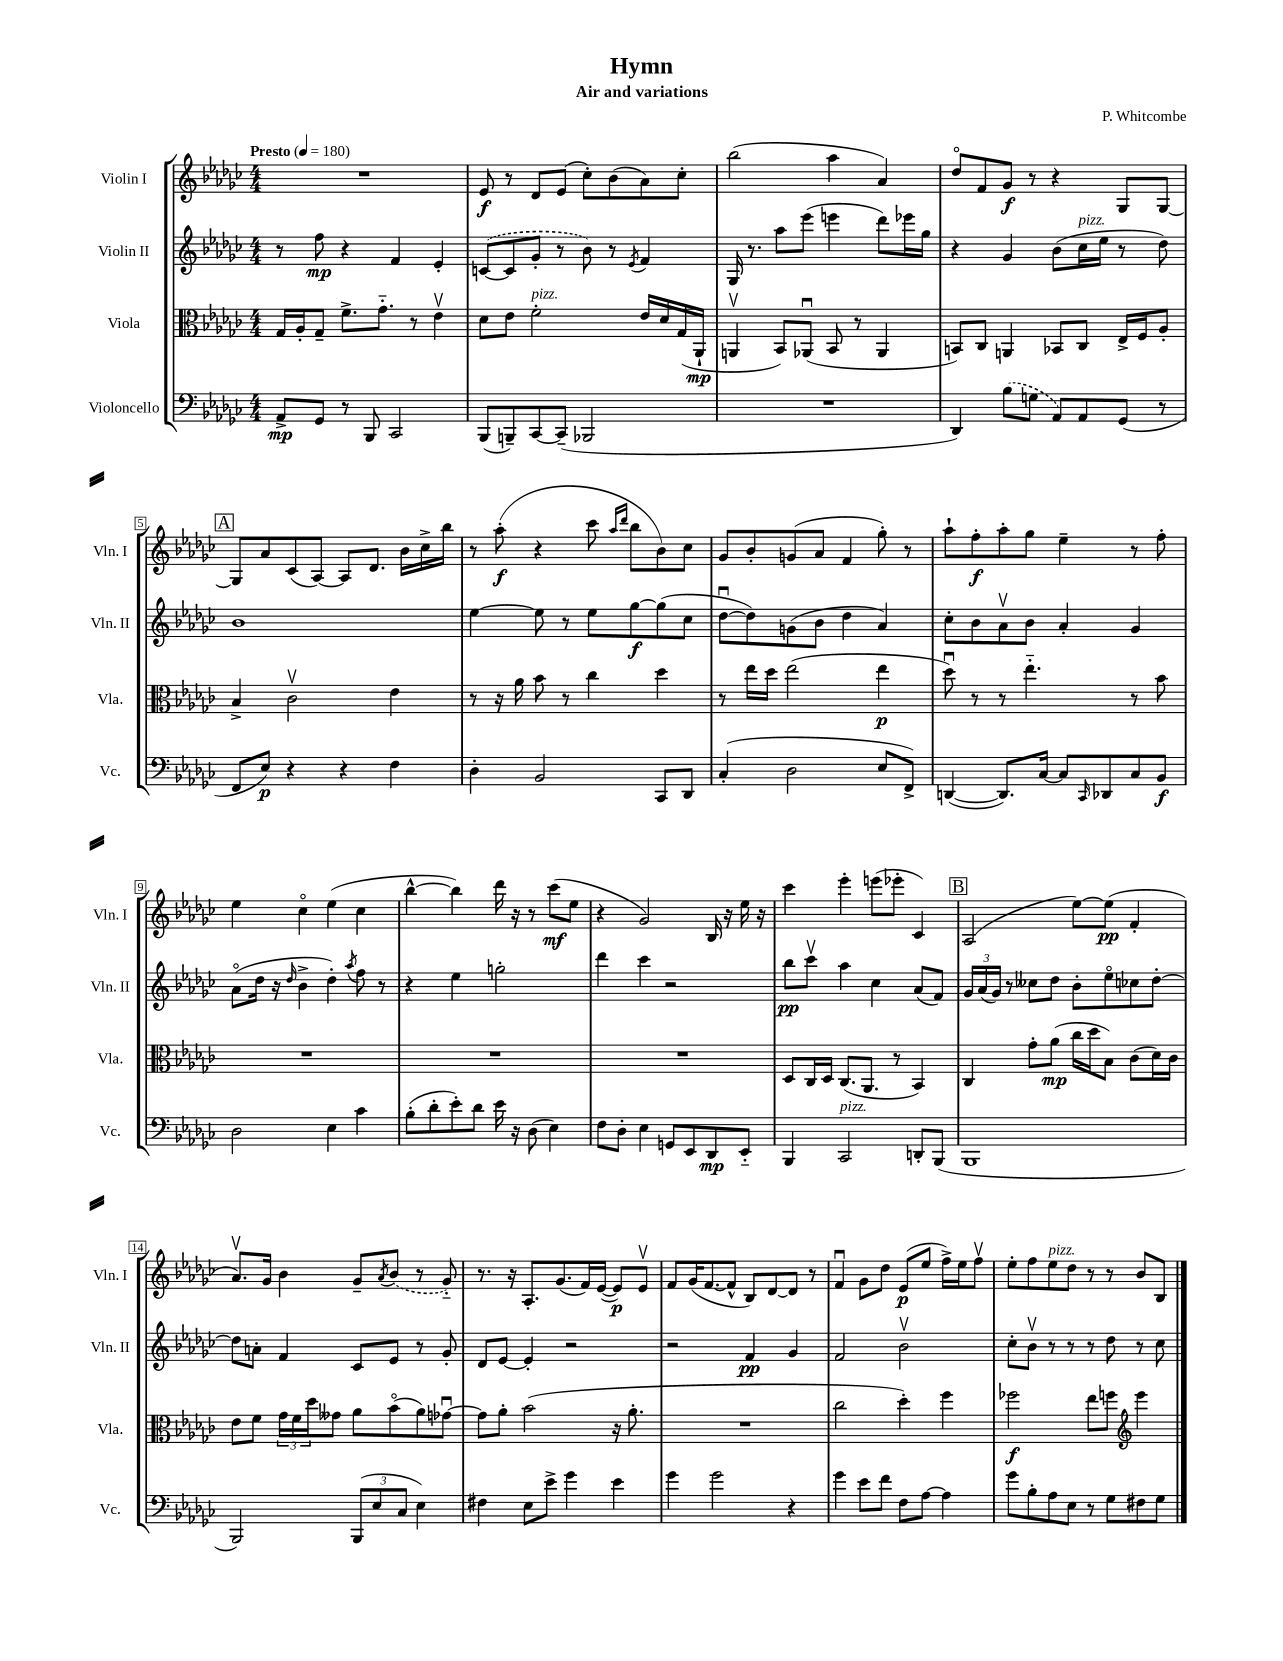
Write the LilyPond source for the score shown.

\header { title = "Hymn" composer = "P. Whitcombe" subtitle = "Air and variations" }
<<
\new StaffGroup <<
\new Staff = "s0" \with { instrumentName = "Violin I" shortInstrumentName = "Vln. I" } {
    \clef treble \key ges \major \numericTimeSignature \time 4/4 \tempo "Presto" 4 = 180
    R1 |
    ees'8\f r8 des'8 ees'8( ces''8-.) bes'8( aes'8) ces''8-. |
    bes''2( aes''4 aes'4) |
    des''8\flageolet f'8 ges'8\f r8 r4 ges8 ges8~ |
    \mark \markup { \box "A" } ges8 aes'8 ces'8( aes8~) aes8 des'8. bes'16 ces''16-> bes''16 |
    r8 aes''8-.\f( r4 ces'''8 \grace { aes''16 des'''16 } bes''8 bes'8) ces''8 |
    ges'8 bes'8-. g'8( aes'8 f'4 ges''8-.) r8 |
    aes''8-! f''8-.\f aes''8-. ges''8 ees''4-- r8 f''8-. |
    ees''4 ces''4\flageolet ees''4( ces''4 |
    bes''4~-^ bes''4) des'''16 r16 r8 ces'''8\mf( ees''8 |
    r4 ges'2) bes16 r16 ees''16 r16 |
    ces'''4 ees'''4-. e'''8( ees'''8-. ces'4) |
    \mark \markup { \box "B" } aes2( ees''8~) ees''8\pp( f'4-. |
    aes'8.\upbow) ges'16 bes'4 ges'8-- \acciaccatura { aes'8 } \once \slurDashed bes'8( r8 ges'8-_) |
    r8. r16 aes8.-. ges'8.( f'16) ees'16~( ees'8\p) ees'8\upbow |
    f'8 ges'16( f'8.~ f'8-^ bes8) des'8~ des'8 r8 |
    f'4\downbow ges'8 des''8 ees'8\p( ees''8 f''16->) ees''16 f''8\upbow |
    ees''8-. f''8 ees''8^\markup { \italic "pizz." } des''8 r8 r8 bes'8 bes8 \bar "|." |
}
\new Staff = "s1" \with { instrumentName = "Violin II" shortInstrumentName = "Vln. II" } {
    \clef treble \key ges \major \numericTimeSignature \time 4/4
    r8 f''8\mp r4 f'4 ees'4-. |
    \once \slurDashed c'8~( c'8 ges'8-. r8 bes'8) r8 \acciaccatura { ees'8 } f'4 |
    ges16 r8. aes''8 ees'''8( e'''4 des'''8) ees'''16 ges''16 |
    r4 ges'4 bes'8( ces''16^\markup { \italic "pizz." } ees''16 r8 des''8) |
    \mark \markup { \box "A" } bes'1 |
    ees''4~ ees''8 r8 ees''8 ges''8~\f ges''8( ces''8 |
    des''8~\downbow des''8) g'8( bes'8 des''4 aes'4) |
    ces''8-. bes'8 aes'8\upbow bes'8 aes'4-. ges'4 |
    aes'8\flageolet( des''16 r16 \grace { des''16 } bes'4-> des''4-.) \acciaccatura { aes''8 } f''8 r8 |
    r4 ees''4 g''2-. |
    des'''4 ces'''4 r2 |
    bes''8\pp ces'''8\upbow aes''4 ces''4 aes'8( f'8) |
    \mark \markup { \box "B" } \tuplet 3/2 { ges'16 aes'16( ges'16) } r8 ceses''8 des''8 bes'8-. ees''8\flageolet ces''8 des''8~-. |
    des''8 a'8-. f'4 ces'8 ees'8 r8 ges'8-. |
    des'8 ees'8~ ees'4-. r2 |
    r2 f'4\pp ges'4 |
    f'2 bes'2\upbow |
    ces''8-. bes'8\upbow r8 r8 r8 des''8 r8 ces''8 \bar "|." |
}
\new Staff = "s2" \with { instrumentName = "Viola" shortInstrumentName = "Vla." } {
    \clef alto \key ges \major \numericTimeSignature \time 4/4
    ges16 aes16-. ges8-- f'8.-> ges'8.-_ r8 ees'4\upbow |
    des'8 ees'8 f'2-.^\markup { \italic "pizz." } ees'16 des'16 ges16( aes,16-!\mp |
    a,4\upbow bes,8) aes,8\downbow( bes,8 r8 aes,4 |
    b,8) ces8 a,4 bes,8 ces8 ees16-> f16 aes8-. |
    \mark \markup { \box "A" } bes4-> ces'2\upbow ees'4 |
    r8 r16 aes'16 bes'8 r8 ces''4 des''4 |
    r8 ees''16 des''16 ees''2( ees''4\p |
    des''8\downbow) r8 r8 ees''4.-_ r8 bes'8 |
    R1 |
    R1 |
    R1 |
    des8 ces16 des16 ces8.( aes,8. r8 bes,4) |
    \mark \markup { \box "B" } ces4 ges'8-. aes'8\mp( ces''16 des''16 bes8) ces'8( des'16) ces'16 |
    ees'8 f'8 \tuplet 3/2 { ges'16 f'16 des''16 } geses'8 aes'8 bes'8\flageolet( aes'8) ges'8~\downbow |
    ges'8 aes'8-. bes'2( r16 aes'8.-. |
    R1 |
    ces''2 des''4-.) f''4 |
    fes''2\f ees''8 f''8 \clef treble ees'''4 \bar "|." |
}
\new Staff = "s3" \with { instrumentName = "Violoncello" shortInstrumentName = "Vc." } {
    \clef bass \key ges \major \numericTimeSignature \time 4/4
    aes,8->\mp ges,8 r8 bes,,8 ces,2 |
    bes,,8( b,,8--) ces,8~ ces,8--( bes,,2 |
    R1 |
    des,4) \once \slurDashed bes8( g8 aes,8) aes,8 ges,8( r8 |
    \mark \markup { \box "A" } f,8 ees8\p) r4 r4 f4 |
    des4-. bes,2 ces,8 des,8 |
    ces4-.( des2 ees8 f,8->) |
    d,4~( d,8.) ces16~ ces8 \grace { ces,16 } des,8 ces8 bes,8\f |
    des2 ees4 ces'4 |
    bes8-.( des'8-. ees'8-.) des'8 ees'16 r16 des8( ees4) |
    f8 des8-. ees4 g,8 ees,8 des,8\mp ees,8-_ |
    bes,,4 ces,2^\markup { \italic "pizz." } d,8-. bes,,8( |
    \mark \markup { \box "B" } bes,,1 |
    bes,,2) \tuplet 3/2 { bes,,8( ees8 ces8 } ees4) |
    fis4 ees8 ees'8-> ges'4 ees'4 |
    ges'4 ges'2 r4 |
    ges'4 ees'8 f'8 f8 aes8~ aes4 |
    ges'8 bes8-. aes8 ees8 r8 ges8 fis8 ges8 \bar "|." |
}
>>
>>
\layout { \context { \Score \override BarNumber.stencil = #(make-stencil-boxer 0.1 0.3 ly:text-interface::print) } }
